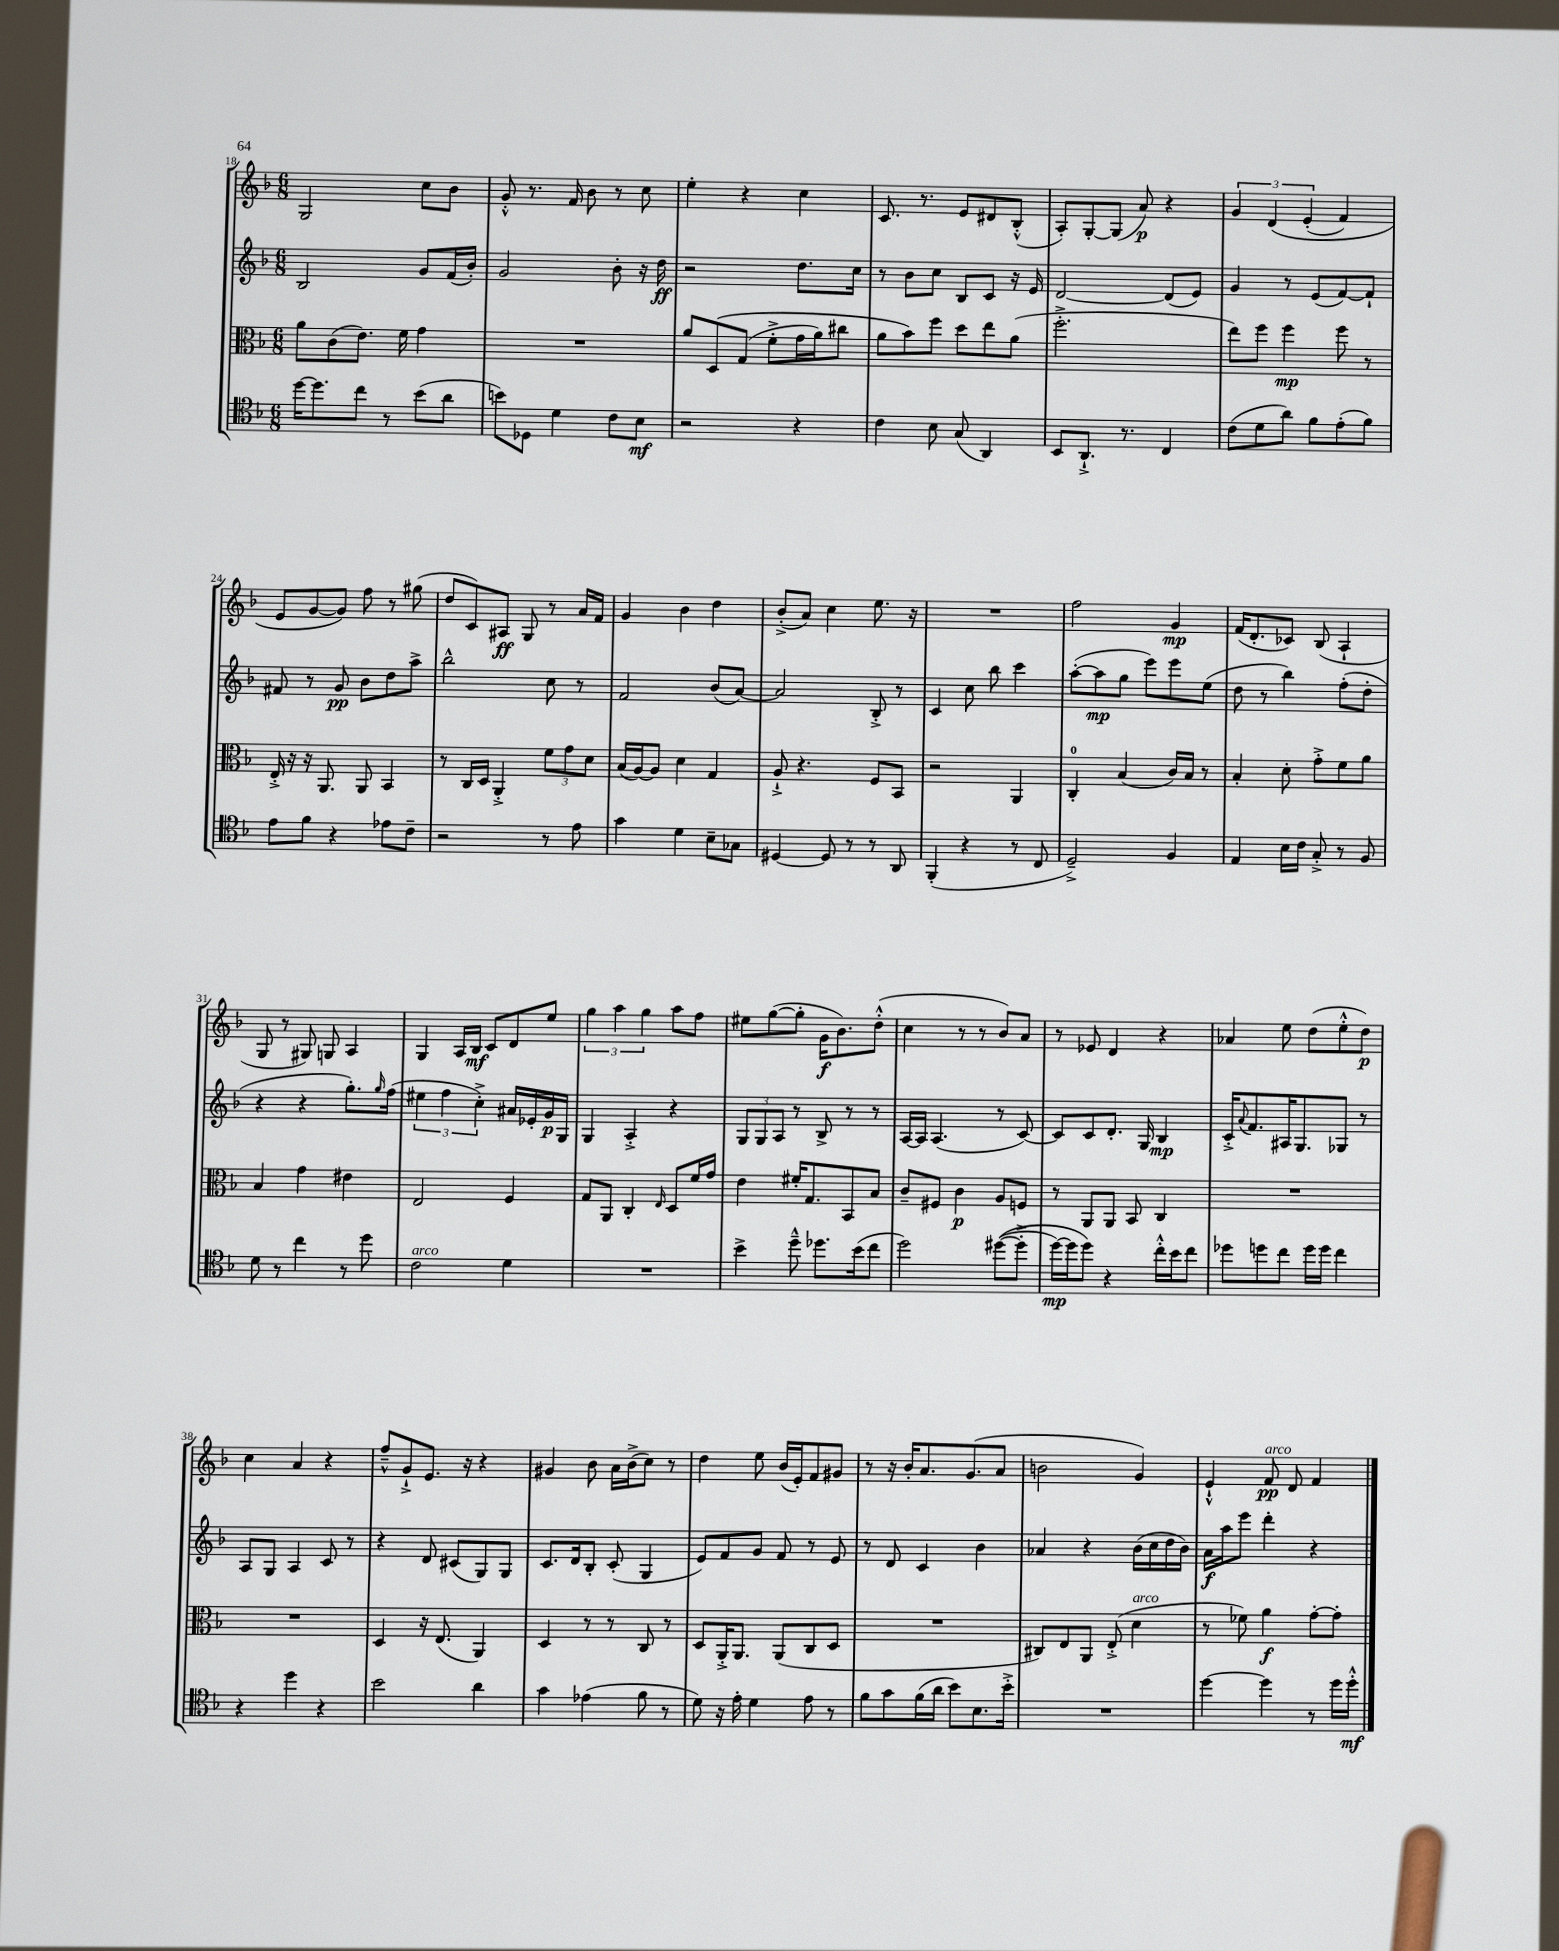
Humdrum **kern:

**kern	**kern	**kern	**kern
*staff4	*staff3	*staff2	*staff1
*clefC4	*clefC3	*clefG2	*clefG2
*k[b-]	*k[b-]	*k[b-]	*k[b-]
*M6/8	*M6/8	*M6/8	*M6/8
[16dd\LK	8a\L	2B-/	2G/
8.dd\]	.	.	.
.	(8c\	.	.
8cc\J	8.e\J)	.	.
8r	.	.	.
.	16f\	.	.
(8b-\L	4g\	8g/L	8cc\L
8a\J	.	(16f/L	8b-\J
.	.	16b-'/JJ)	.
=	=	=	=
8b\L)	2.r	2g/	8g'^^/
8D-\J	.	.	8.r
4d\	.	.	.
.	.	.	16f/
.	.	.	8b-\
8c\L	.	8b-'\	8r
8B-\J	.	16r	8cc\
.	.	16dd\	.
=	=	=	=
2r	8a/L	2r	4ee'\
.	&(8D/	.	.
.	(8G/J	.	4r
.	8f'^\L	.	.
4r	16g\L	8.dd\L	4cc\
.	16a\J)	.	.
.	8cc#\J	.	.
.	.	16cc\Jk	.
=	=	=	=
4c\	8a\L	8r	8.c/
.	8b-\&)	8b-\L	.
.	.	.	8.r
8B-\	8ff\J	8cc\J	.
(8G/	8dd\L	8B-/L	8e/L
4AA/)	8ee\	8c/J	8d#/
.	(8a\J	16r	(8B-'^^/J
.	.	16e/	.
=	=	=	=
8BB-/L	2.ff'^\	[2d/	8A'/L)
8.AA`^/J	.	.	[8G'/
.	.	.	(8G/]J
8.r	.	.	.
.	.	.	8a/)
4C/	.	(8d/]L	4r
.	.	8e/J)	.
=	=	=	=
(8c\L	8ee\L)	4g/	6g/
8d\	8ff\J	.	.
.	.	.	&(6d/
8a\J)	4ff\	8r	.
.	.	.	(6e'/
8f\L	.	(8e/L	.
(8e'\	8ff\	[8f/)	4f/)
8f\J)	8r	8f`/]J	.
=	=	=	=
8e\L	16E'^/	8f#/	8e/L
.	16r	.	.
8f\J	16r	8r	[8g/
.	8.AA/	.	.
4r	.	8g/	8g/]J&)
.	8AA/	8b-\L	8ff\
8e-\L	4BB-/	8dd\	8r
8c~\J	.	8aa^\J	(8gg#\
=	=	=	=
2r	8r	2bb-^^\	8dd/L
.	16C/LL	.	8c/)
.	16D/JJ	.	.
.	4AA'^/	.	8A#/J
.	.	.	8G/
8r	12f\L	8cc\	8r
.	12g\	.	.
8e\	.	8r	16a/LL
.	12d\J	.	.
.	.	.	16f/JJ
=	=	=	=
4g\	(16B-/LL	2f/	4g/
.	[16A/J)	.	.
.	8A/]J	.	.
4d\	4d\	.	4b-\
8B-~\L	4G/	(8b-/L	4dd\
8G-\J	.	[8a/J)	.
=	=	=	=
[4D#/	8A`^/	2a/]	(8b-'^/L
.	4.r	.	8a/J)
8D#/]	.	.	4cc\
8r	.	.	.
8r	8F/L	8B-'^/	8.ee\
8AA/	8BB-/J	8r	.
.	.	.	16r
=	=	=	=
(4FF'/	2r	4c/	2.r
4r	.	8cc\	.
.	.	8bb-\	.
8r	4AA/	4ccc\	.
8C/	.	.	.
=	=	=	=
2D~^/)	4C'/	([8aa'\L	2ff\
.	.	8aa\]	.
.	(4B-/	8gg\J	.
.	.	8eee\L)	.
4F/	16c/LL)	8eee\	4g/
.	16B-/JJ	.	.
.	8r	(8ee\J	.
=	=	=	=
4E/	4B-'/	8dd\	(16f/LK
.	.	.	8.d'/
.	.	8r	.
16B-\LL	8d'\	4bb-\)	8c-/J)
16c\JJ	.	.	.
8G'^/	8g'^\L	.	(8B-/
8r	8f\	(8ff'\L	4A`/
8F/	8a\J	8dd'\J	.
=	=	=	=
8d\	4B-/	4r	8G/
8r	.	.	8r
4cc\	4g\	4r	8G#/)
.	.	.	8G/
8r	4e#\	8.gg'\L)	4A/
8dd\	.	.	.
.	.	16qqgg/	.
.	.	(16ff\Jk	.
=	=	=	=
2c\	2E/	6ee#\	4G/
.	.	6ff\	.
.	.	.	16A/LL
.	.	.	16B-/JJ
.	.	6cc'^\)	.
.	.	.	8c/L
4d\	4F/	16a#/LL	8d/
.	.	16e-'/	.
.	.	16g/	8ee/J
.	.	16G/JJ	.
=	=	=	=
2.r	8G/L	4G/	6gg\
.	8AA/J	.	.
.	.	.	6aa\
.	4C'/	4A'^/	.
.	.	.	6gg\
.	16qqE/	.	.
.	8D/L	4r	8aa\L
.	16f/L	.	8ff\J
.	16g/JJ	.	.
=	=	=	=
4b-^\	4e\	12G/L	8ee#\L
.	.	12G/	.
.	.	.	([8gg\
.	.	12A/J	.
8dd~^^\	16f#'/LK	8r	8gg'\]J
.	8.G/	.	.
8.dd-\L	.	8B-^/	16g\LK
.	.	.	8.b-\)
.	8BB-/	8r	.
(16b-\k	.	.	.
8cc\J	8B-/J	8r	(8dd'^^\J
=	=	=	=
2dd\)	8c~/L	[16A/LL	4cc\
.	.	16A/]JJ	.
.	8F#/J	(4.A/	.
.	4c\	.	8r
.	.	.	8r
&(([8dd#\L	8A/L	8r	8b-/L)
8dd#'^\]J	8F/J	[8c/)	8a/J
=	=	=	=
[16dd\LL)	8r	8c/]L	8r
16dd\]J	.	.	.
8dd\J&)	8AA/L	8c/	8e-/
4r	8AA/J	8.d'/J	4d/
.	8BB-/	.	.
.	.	16G/	.
16cc'^^\LL	4C/	4B-/	4r
16b-\J	.	.	.
8cc\J	.	.	.
=	=	=	=
8dd-\L	2.r	16c'^/LK	4a-/
.	.	8qqa/	.
.	.	8.f/	.
8dd\	.	.	.
8cc\J	.	16A#/K	8ee\
.	.	8.G/	.
16dd\LL	.	.	(8dd\L
16dd\JJ	.	.	.
4cc\	.	8G-/J	8ee'^^\
.	.	8r	8dd\J)
=	=	=	=
4r	2.r	8A/L	4cc\
.	.	8G/J	.
4dd\	.	4A/	4a/
4r	.	8c/	4r
.	.	8r	.
=	=	=	=
2b-\	4D/	4r	8ff~^^/L
.	.	.	8g`^/
.	16r	8d/	8.e/J
.	(8.E/	.	.
.	.	(8c#/L	.
.	.	.	16r
4a\	4AA/)	8G/)	4r
.	.	8G/J	.
=	=	=	=
4g\	4D/	8.c/L	4g#/
.	.	16d/k	.
(4e-\	8r	8B-'/J	8b-\
.	8r	(8c'/	16a\LL
.	.	.	(16b-^\J
8f\	8C/	4G/	8cc\J)
8r	8r	.	8r
=	=	=	=
8d\)	8D/L	8e/L)	4dd\
16r	16AA'^/K	8f/	.
16e'\	8.AA/J	.	.
4d\	.	8g/J	8ee\
.	(8AA/L	8f/	(16b-/LL
.	.	.	16e'/J)
8e\	8C/	8r	8f/
8r	8D/J	8e/	8g#/J
=	=	=	=
8f\L	2.r	8r	8r
8g\	.	8d/	16r
.	.	.	16b-'/LK
(16f\L	.	4c/	8.a/
16a\JJ	.	.	.
8b-\L)	.	.	.
.	.	.	(8.g/
8.B-\	.	4b-\	.
.	.	.	8a/J
16b-'^\Jk	.	.	.
=	=	=	=
2.r	8C#/L)	4a-/	2b\
.	8E/	.	.
.	8AA/J	4r	.
.	(8E'^/	.	.
.	4d\	(16b-\LL	4g/)
.	.	16cc\	.
.	.	16dd\	.
.	.	16b-\JJ)	.
=	=	=	=
[4dd\	8r	16a\LL	4e`^^/
.	.	16aa\J	.
.	8f-\)	8eee\J	.
4dd\]	4a\	4ddd'\	8f/
.	.	.	8d/
8r	[8g'\L	4r	4f/
16dd\LL	8g'\]J	.	.
16dd'^^\JJ	.	.	.
==	==	==	==
*-	*-	*-	*-
